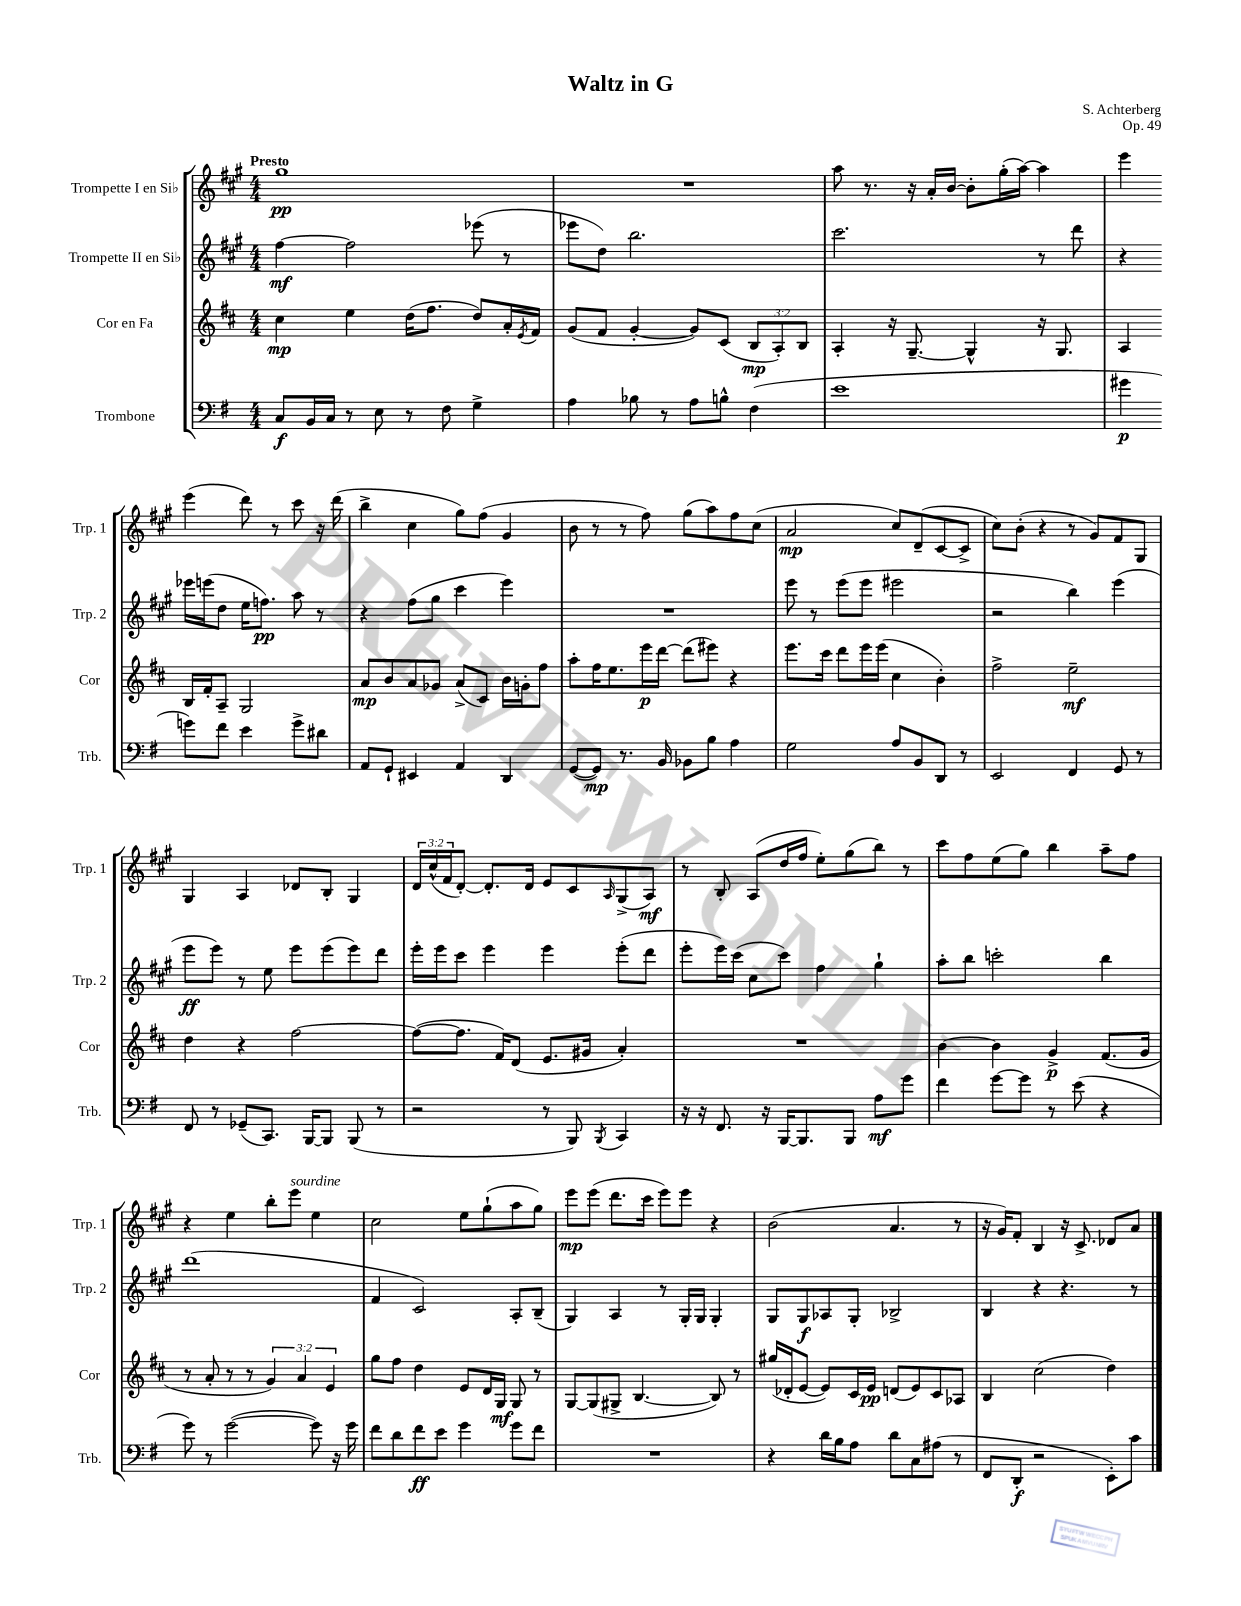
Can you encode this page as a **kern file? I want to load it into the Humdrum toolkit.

**kern	**dynam	**kern	**dynam	**kern	**dynam	**kern	**dynam
*part4	*part4	*part3	*part3	*part2	*part2	*part1	*part1
*staff4	*staff4	*staff3	*staff3	*staff2	*staff2	*staff1	*staff1
*I"Trombone	*	*I"Cor en Fa	*	*I"Trompette II en Si♭	*	*I"Trompette I en Si♭	*
*I'Trb.	*	*I'Cor	*	*I'Trp. 2	*	*I'Trp. 1	*
*clefF4	*	*clefG2	*	*clefG2	*	*clefG2	*
*k[f#]	*	*k[f#c#]	*	*k[f#c#g#]	*	*k[f#c#g#]	*
*M4/4	*	*M4/4	*	*M4/4	*	*M4/4	*
=1	=1	=1	=1	=1	=1	=1	=1
!	!	!	!	!	!	!LO:TX:a:B:t=Presto	!
8C/L	f	4cc#\	mp	[4ff#\	mf	1gg#	pp
16BB/L	.	.	.	.	.	.	.
16C/JJ	.	.	.	.	.	.	.
8r	.	4ee\	.	2ff#\]	.	.	.
8E\	.	.	.	.	.	.	.
8r	.	(16dd\KL	.	.	.	.	.
.	.	8.ff#\J	.	.	.	.	.
8F#\	.	.	.	.	.	.	.
4G^\	.	8dd/L)	.	(8eee-X\	.	.	.
.	.	16a'/L	.	8r	.	.	.
.	.	8qe/	.	.	.	.	.
.	.	16f#/JJ	.	.	.	.	.
=2	=2	=2	=2	=2	=2	=2	=2
4A\	.	(8g/L	.	8eee-X\L	.	1r	.
.	.	8f#/J	.	8dd\J)	.	.	.
8B-X\	.	[4g'/	.	2.bb\	.	.	.
8r	.	.	.	.	.	.	.
8A\L	.	8g/L])	.	.	.	.	.
8Bn^^\J	.	(8c#/J	.	.	.	.	.
(4F#\	.	12B/L	mp	.	.	.	.
.	.	12A'/)	.	.	.	.	.
.	.	12B/J	.	.	.	.	.
=3	=3	=3	=3	=3	=3	=3	=3
1e	.	4A'/	.	2.ccc#\	.	8aa\	.
.	.	.	.	.	.	8.r	.
.	.	16r	.	.	.	.	.
.	.	[8.G~/	.	.	.	16r	.
.	.	.	.	.	.	16a'/LL	.
.	.	.	.	.	.	[16b/JJ	.
.	.	4G^^/]	.	.	.	8b'\L]	.
.	.	.	.	.	.	(16gg#'\L	.
.	.	.	.	.	.	[16aa\JJ)	.
.	.	16r	.	8r	.	4aa\]	.
.	.	8.G/	.	.	.	.	.
.	.	.	.	8ddd\	.	.	.
=4	=4	=4	=4	=4	=4	=4	=4
4g#X\	p	4A/	.	4r	.	4eee\	.
8gn\L)	.	16B/LL	.	16eee-X\LL	.	(4eee\	.
.	.	16f#'/J	.	(16eeen\J	.	.	.
8f#\J	.	8A~/J	.	8dd\J	.	.	.
4e\	.	2G/	.	16ee\KL	.	8ddd\)	.
.	.	.	.	8.ffn\J)	pp	.	.
.	.	.	.	.	.	8r	.
8g^\L	.	.	.	8aa\	.	8ccc#\	.
8d#X\J	.	.	.	8r	.	16r	.
.	.	.	.	.	.	(16ddd\	.
!!LO:LB:g=z
=5	=5	=5	=5	=5	=5	=5	=5
8AA/L	.	8a/L	mp	4r	.	4bb^\	.
8GG`/J	.	8b/	.	.	.	.	.
4EE#X/	.	8a/	.	(8ff#\L	.	4cc#\	.
.	.	8g-X/J	.	8gg#\J	.	.	.
4AA/	.	(8a^/L	.	4ccc#\	.	8gg#\L)	.
.	.	8c#/J)	.	.	.	(8ff#\J	.
4DD/	.	16b\LL	.	4eee\)	.	4g#/	.
.	.	16gn'\J	.	.	.	.	.
.	.	8ff#\J	.	.	.	.	.
=6	=6	=6	=6	=6	=6	=6	=6
([8GG/L	.	8aa'\L	.	1r	.	8b\	.
8GG/J])	mp	16ff#\K	.	.	.	8r	.
.	.	8.ee\	.	.	.	.	.
8.r	.	.	.	.	.	8r	.
.	.	16eee\L	p	.	.	8ff#\)	.
16BB/	.	[16ddd\JJ	.	.	.	.	.
8BB-X\L	.	(8ddd\L]	.	.	.	(8gg#\L	.
8B\J	.	8eee#X\J)	.	.	.	8aa\)	.
4A\	.	4r	.	.	.	8ff#\	.
.	.	.	.	.	.	(8cc#\J	.
=7	=7	=7	=7	=7	=7	=7	=7
2G\	.	8.eee\L	.	8eee\	.	2a/	mp
.	.	.	.	8r	.	.	.
.	.	16ccc#\Jk	.	.	.	.	.
.	.	8ddd\L	.	(8eee\L	.	.	.
.	.	16eee\L	.	8eee\J	.	.	.
.	.	(16eee\JJ	.	.	.	.	.
8A/L	.	4cc#\	.	2eee#X\	.	8cc#/L)	.
8BB/	.	.	.	.	.	(8d~/	.
8DD/J	.	4b'\)	.	.	.	[8c#/	.
8r	.	.	.	.	.	8c#^/J]	.
=8	=8	=8	=8	=8	=8	=8	=8
2EE/	.	2ff#^\	.	2r	.	8cc#\L)	.
.	.	.	.	.	.	(8b'\J	.
.	.	.	.	.	.	4r	.
4FF#/	.	2ee~\	mf	4bb\)	.	8r	.
.	.	.	.	.	.	8g#/L)	.
8GG/	.	.	.	(4eee\	.	8f#/	.
8r	.	.	.	.	.	8G#/J	.
!!LO:LB:g=z
=9	=9	=9	=9	=9	=9	=9	=9
8FF#/	.	4dd\	.	8eee\L	ff	4G#/	.
8r	.	.	.	8eee\J)	.	.	.
(8GG-X~/L	.	4r	.	8r	.	4A/	.
8.CC/J)	.	.	.	8ee\	.	.	.
.	.	[2ff#\	.	8eee\L	.	8d-X/L	.
[16BBB/KL	.	.	.	.	.	.	.
8BBB/J]	.	.	.	(8eee\	.	8B'/J	.
(8BBB/	.	.	.	8eee\)	.	4G#/	.
8r	.	.	.	8ddd\J	.	.	.
=10	=10	=10	=10	=10	=10	=10	=10
2r	.	(8ff#\L_	.	16eee'\LL	.	24d/LL	.
.	.	.	.	.	.	(24cc#^^/	.
.	.	.	.	16eee\J	.	.	.
.	.	.	.	.	.	24f#/J	.
.	.	8.ff#\J]	.	8ccc#\J	.	[8d'/J)	.
.	.	.	.	4eee\	.	8.d'/L]	.
.	.	16f#/KL)	.	.	.	.	.
.	.	(8d/J	.	.	.	.	.
.	.	.	.	.	.	16d/Jk	.
8r	.	8.e/L	.	4eee\	.	8e/L	.
8BBB/)	.	.	.	.	.	8c#/	.
.	.	16g#X/Jk	.	.	.	.	.
8qBBB/	.	.	.	.	.	16qqA/	.
4CC/	.	4a'/)	.	(8eee'\L	.	(8G#^/	.
.	.	.	.	8ddd\J	.	8A/J)	mf
=11	=11	=11	=11	=11	=11	=11	=11
16r	.	1r	.	8eee'\L	.	8r	.
16r	.	.	.	.	.	.	.
8.FF#/	.	.	.	16eee\L)	.	8B'/	.
.	.	.	.	(16ccc#\JJ	.	.	.
.	.	.	.	8cc#\L	.	(8A/L	.
16r	.	.	.	.	.	.	.
[16BBB/KL	.	.	.	8ccc#\J)	.	16dd/L	.
8.BBB/]	.	.	.	.	.	16ff#/JJ	.
.	.	.	.	4ff#\	.	8ee'\L)	.
8BBB/J	.	.	.	.	.	(8gg#\	.
8A\L	mf	.	.	4gg#`\	.	8bb\J)	.
8g\J	.	.	.	.	.	8r	.
=12	=12	=12	=12	=12	=12	=12	=12
4f#\	.	[4b\	.	8aa'\L	.	8ccc#\L	.
.	.	.	.	8bb\J	.	8ff#\	.
[8g\L	.	4b\]	.	2cccn'\	.	(8ee\	.
8g\J]	.	.	.	.	.	8gg#\J)	.
8r	.	4g^/	p	.	.	4bb\	.
(8e\	.	.	.	.	.	.	.
4r	.	(8.f#/L	.	4bb\	.	8aa~\L	.
.	.	.	.	.	.	8ff#\J	.
.	.	16g/Jk	.	.	.	.	.
!!LO:LB:g=z
=13	=13	=13	=13	=13	=13	=13	=13
8g\)	.	8r	.	(1ddd	.	4r	.
8r	.	8a'/	.	.	.	.	.
([2g\	.	8r	.	.	.	4ee\	.
.	.	8r	.	.	.	.	.
.	.	6g/)	.	.	.	8bb'\L	.
!	!	!	!	!	!	!LO:TX:a:i:t=sourdine	!
.	.	.	.	.	.	8eee\J	.
.	.	6a/	.	.	.	.	.
8g\])	.	.	.	.	.	4ee\	.
.	.	6e/	.	.	.	.	.
16r	.	.	.	.	.	.	.
16g\	.	.	.	.	.	.	.
=14	=14	=14	=14	=14	=14	=14	=14
8f#\L	.	8gg\L	.	4f#/	.	2cc#\	.
8d\	.	8ff#\J	.	.	.	.	.
8f#\	ff	4dd\	.	2c#/)	.	.	.
8e\J	.	.	.	.	.	.	.
4g\	.	8e/L	.	.	.	8ee\L	.
.	.	16d/L	.	.	.	(8gg#`\	.
.	.	16G/JJ	mf	.	.	.	.
8g\L	.	8G/	.	8A'/L	.	8aa\	.
8f#\J	.	8r	.	(8B~/J	.	8gg#\J)	.
=15	=15	=15	=15	=15	=15	=15	=15
1r	.	[8G/L	.	4G#/)	.	8eee\L	mp
.	.	(8G/]	.	.	.	(8eee\J	.
.	.	8G#X^/J	.	4A/	.	8.ddd\L	.
.	.	[4.B/	.	.	.	.	.
.	.	.	.	.	.	16ccc#\Jk	.
.	.	.	.	8r	.	8eee\L)	.
.	.	.	.	16G#'/LL	.	8eee\J	.
.	.	.	.	16G#/JJ	.	.	.
.	.	8B/])	.	4G#'/	.	4r	.
.	.	8r	.	.	.	.	.
=16	=16	=16	=16	=16	=16	=16	=16
4r	.	(16gg#X/LL	.	8G#/L	.	(2b\	.
.	.	16d-X'/J	.	.	.	.	.
.	.	[8e/J	.	8G#/	f	.	.
16d\LL	.	8e/L])	.	8A-X/	.	.	.
16B\J	.	.	.	.	.	.	.
8A\J	.	16c#/L	.	8G#'/J	.	.	.
.	.	16e/JJ	pp	.	.	.	.
8d\L	.	(8dn/L	.	2B-X^/	.	4.a/	.
8C\	.	8e/)	.	.	.	.	.
(8A#X\J	.	8c#/	.	.	.	.	.
8r	.	8A-X/J	.	.	.	8r	.
=17	=17	=17	=17	=17	=17	=17	=17
8FF#/L	.	4B/	.	4B/	.	16r	.
.	.	.	.	.	.	16g#/KL)	.
8DD'/J	f	.	.	.	.	8f#'/J	.
2r	.	(2cc#\	.	4r	.	4B/	.
.	.	.	.	4.r	.	16r	.
.	.	.	.	.	.	8.c#^/	.
8EE'\L)	.	4dd\)	.	.	.	8d-X/L	.
8c\J	.	.	.	8r	.	8a/J	.
==	==	==	==	==	==	==	==
*-	*-	*-	*-	*-	*-	*-	*-
